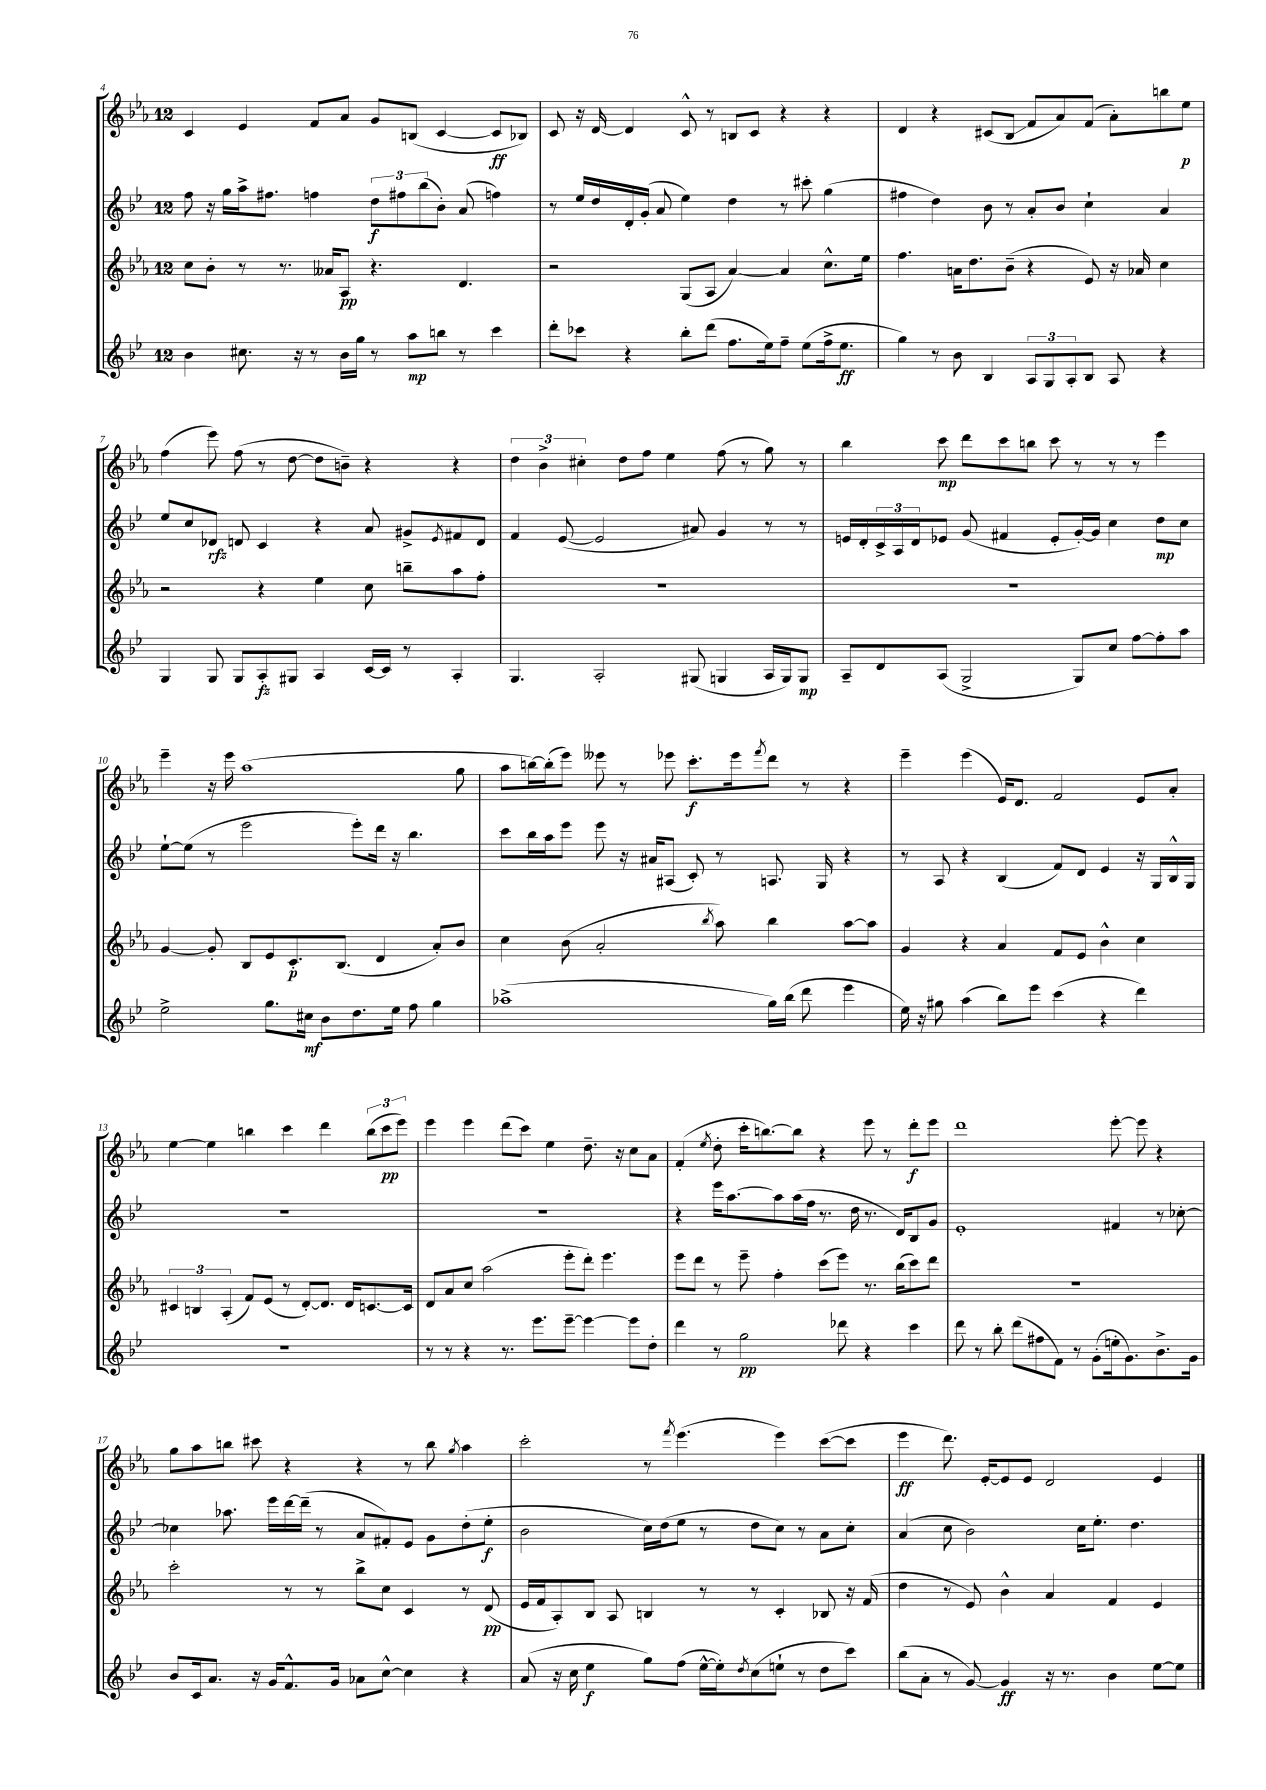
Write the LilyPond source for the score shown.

<<
\new StaffGroup <<
\new Staff = "s0" {
    \clef treble \key ees \major \once \override Staff.TimeSignature.style = #'single-digit \time 12/8
    c'4 ees'4 f'8 aes'8 g'8 b8( c'4~ c'8\ff bes8) |
    c'8 r16 d'16~ d'4 c'8-^ r8 b8 c'8 r4 r4 |
    d'4 r4 cis'8( bes8\glissando f'8 aes'8) f'8( aes'8-.) b''8 ees''8\p |
    f''4( ees'''8) f''8( r8 d''8~ d''8 b'8--) r4 r4 |
    \tuplet 3/2 { d''4 bes'4-> cis''4-. } d''8 f''8 ees''4 f''8( r8 g''8) r8 |
    bes''4 c'''8\mp d'''8 c'''8 b''8 c'''8 r8 r8 r8 ees'''4 |
    ees'''4-- r16 ees'''16 aes''1( g''8 |
    aes''8 b''16~) b''16-.( ees'''8) eeses'''8 r8 ees'''8 c'''8.-.\f ees'''16 \acciaccatura { f'''8 } d'''8 r8 r4 |
    ees'''4-- ees'''4( ees'16) d'8. f'2 ees'8 aes'8-. |
    ees''4~ ees''4 b''4 c'''4 d'''4 \tuplet 3/2 { b''8( c'''8\pp ees'''8) } |
    ees'''4 ees'''4 d'''8( c'''8) ees''4 d''8.-- r16 c''8 aes'8 |
    f'4-.( \acciaccatura { ees''8 } d''8-. c'''16-. b''8.~) b''8 r4 ees'''8 r8 d'''8-.\f ees'''8 |
    d'''1 ees'''8~-. ees'''8 r4 |
    g''8 aes''8 b''8 cis'''8 r4 r4 r8 b''8 \acciaccatura { g''8 } aes''4 |
    c'''2-. r8 \acciaccatura { f'''8 } ees'''4.( ees'''4) c'''8~( c'''8 |
    ees'''4\ff d'''8.) ees'16~-. ees'8 ees'8 d'2 ees'4 \bar "|." |
}
\new Staff = "s1" {
    \clef treble \key bes \major \once \override Staff.TimeSignature.style = #'single-digit \time 12/8
    f''8 r16 g''16 a''16-> fis''8. f''4 \tuplet 3/2 { d''8\f fis''8 bes''8( } bes'8-.) a'8( f''4) |
    r8 ees''16 d''16 d'16-. g'16-.( a'8 ees''4) d''4 r8 cis'''8-. g''4( |
    fis''4 d''4) bes'8 r8 a'8-. bes'8 c''4-! a'4 |
    ees''8 c''8 des'8\rfz d'8 c'4 r4 a'8 gis'8-> \acciaccatura { ees'8 } fis'8 d'8 |
    f'4 ees'8~( ees'2 ais'8) g'4 r8 r8 |
    e'16 d'16-. \tuplet 3/2 { c'16-> a16 d'16 } ees'8 g'8( fis'4 ees'8-. g'16~-.) g'16 c''4 d''8\mp c''8 |
    ees''8~-! ees''8( r8 ees'''2 ees'''8-.) d'''16 r16 bes''4. |
    c'''8 bes''16 a''16 ees'''8 ees'''8 r16 ais'16 ais8( c'8-.) r8 a8. g16 r4 |
    r8 a8 r4 bes4( f'8) d'8 ees'4 r16 g16 bes16-^ g16 |
    R1. |
    R1. |
    r4 ees'''16 a''8.~ a''8 a''16( f''16 r8. d''16 r8. d'16) bes8 g'8 |
    ees'1-. fis'4 r8 ces''8~-. |
    ces''4 aes''8. ees'''16 d'''16~ d'''16--( r8 a'8 fis'8-.) ees'8 g'8 d''8-.( ees''8-.\f |
    bes'2 c''16) d''16( ees''8 r8 d''8 c''8) r8 a'8 c''8-. |
    a'4( c''8 bes'2) c''16 ees''8.-. d''4. \bar "|." |
}
\new Staff = "s2" {
    \clef treble \key ees \major \once \override Staff.TimeSignature.style = #'single-digit \time 12/8
    c''8 bes'8-. r8 r8. aeses'16 aes8\pp r4. d'4. |
    r2 g8( aes8 aes'4~) aes'4 c''8.-^ ees''16 |
    f''4. a'16 d''8. bes'8--( r4 ees'8) r16 aes'16 c''4 |
    r2 r4 ees''4 c''8 b''8-- aes''8 f''8-. |
    R1. |
    R1. |
    g'4~ g'8-. bes8 ees'8 c'8.-.\p bes8.( d'4 aes'8-.) bes'8 |
    c''4 bes'8( aes'2-. \acciaccatura { bes''8 } aes''8) bes''4 aes''8~ aes''8 |
    g'4 r4 aes'4 f'8 ees'8 bes'4-^ c''4 |
    \tuplet 3/2 { cis'4 b4 aes4-.( } f'8) ees'8( r8 d'8~-.) d'8. d'16 c'8.~ c'16 |
    d'8 aes'8 c''8 aes''2( ees'''8-. d'''8-.) ees'''4. |
    ees'''8 d'''8 r8 ees'''8-- f''4-. c'''8( ees'''8) r8. bes''16( c'''8) d'''8 |
    R1. |
    c'''2-. r8 r8 bes''8-> c''8 c'4 r8 d'8\pp( |
    ees'16 f'16 aes8-.) bes8 aes8 b4 r8 r8 c'4-. bes8 r16 f'16( |
    d''4 r8 ees'8) bes'4-^ aes'4 f'4 ees'4 \bar "|." |
}
\new Staff = "s3" {
    \clef treble \key bes \major \once \override Staff.TimeSignature.style = #'single-digit \time 12/8
    bes'4 cis''8. r16 r8 bes'16 g''16 r8 a''8\mp b''8 r8 c'''4 |
    d'''8-. ces'''8 r4 bes''8-. d'''8( f''8. ees''16) f''8-- ees''8( f''16-> ees''8.\ff |
    g''4) r8 bes'8 bes4 \tuplet 3/2 { a8 g8 a8-. } bes8 a8 r4 |
    g4 g8 g8 a8-.\fz gis8 a4 c'16~ c'16 r8 a4-. |
    g4. a2-. gis8( g4 a16 g16) g8\mp |
    a8-- d'8 a8( g2-> g8) c''8 f''8~ f''8-. a''8 |
    ees''2-> g''8. cis''16\mf bes'8 d''8. ees''16 f''8 g''4 |
    aes''1->( g''16) bes''16( d'''8 ees'''4 |
    ees''16) r16 gis''8 a''4( bes''8) ees'''8 c'''4( r4 d'''4) |
    R1. |
    r8 r8 r4 r8. ees'''8. ees'''8~-- ees'''4~ ees'''8 d''8-. |
    d'''4 r8 g''2\pp des'''8 r4 c'''4 |
    d'''8 r8 bes''8-. d'''8( fis''8 f'8) r8 g'8-.( e''16-. g'8.) bes'8.-> g'16 |
    bes'8 c'16 a'8. r16 g'16 f'8.-^ g'16 aes'8 c''8~-^ c''4 r4 |
    a'8( r16 c''16 ees''4\f g''8) f''8( ees''16~-^ ees''16-.) \acciaccatura { d''8 } c''8( e''8-! r8 d''8 c'''8) |
    bes''8( a'8-. r8 g'8~) g'4\ff r16 r8. bes'4 ees''8~ ees''8 \bar "|." |
}
>>
>>
\layout { \context { \Score currentBarNumber = #4 } }
